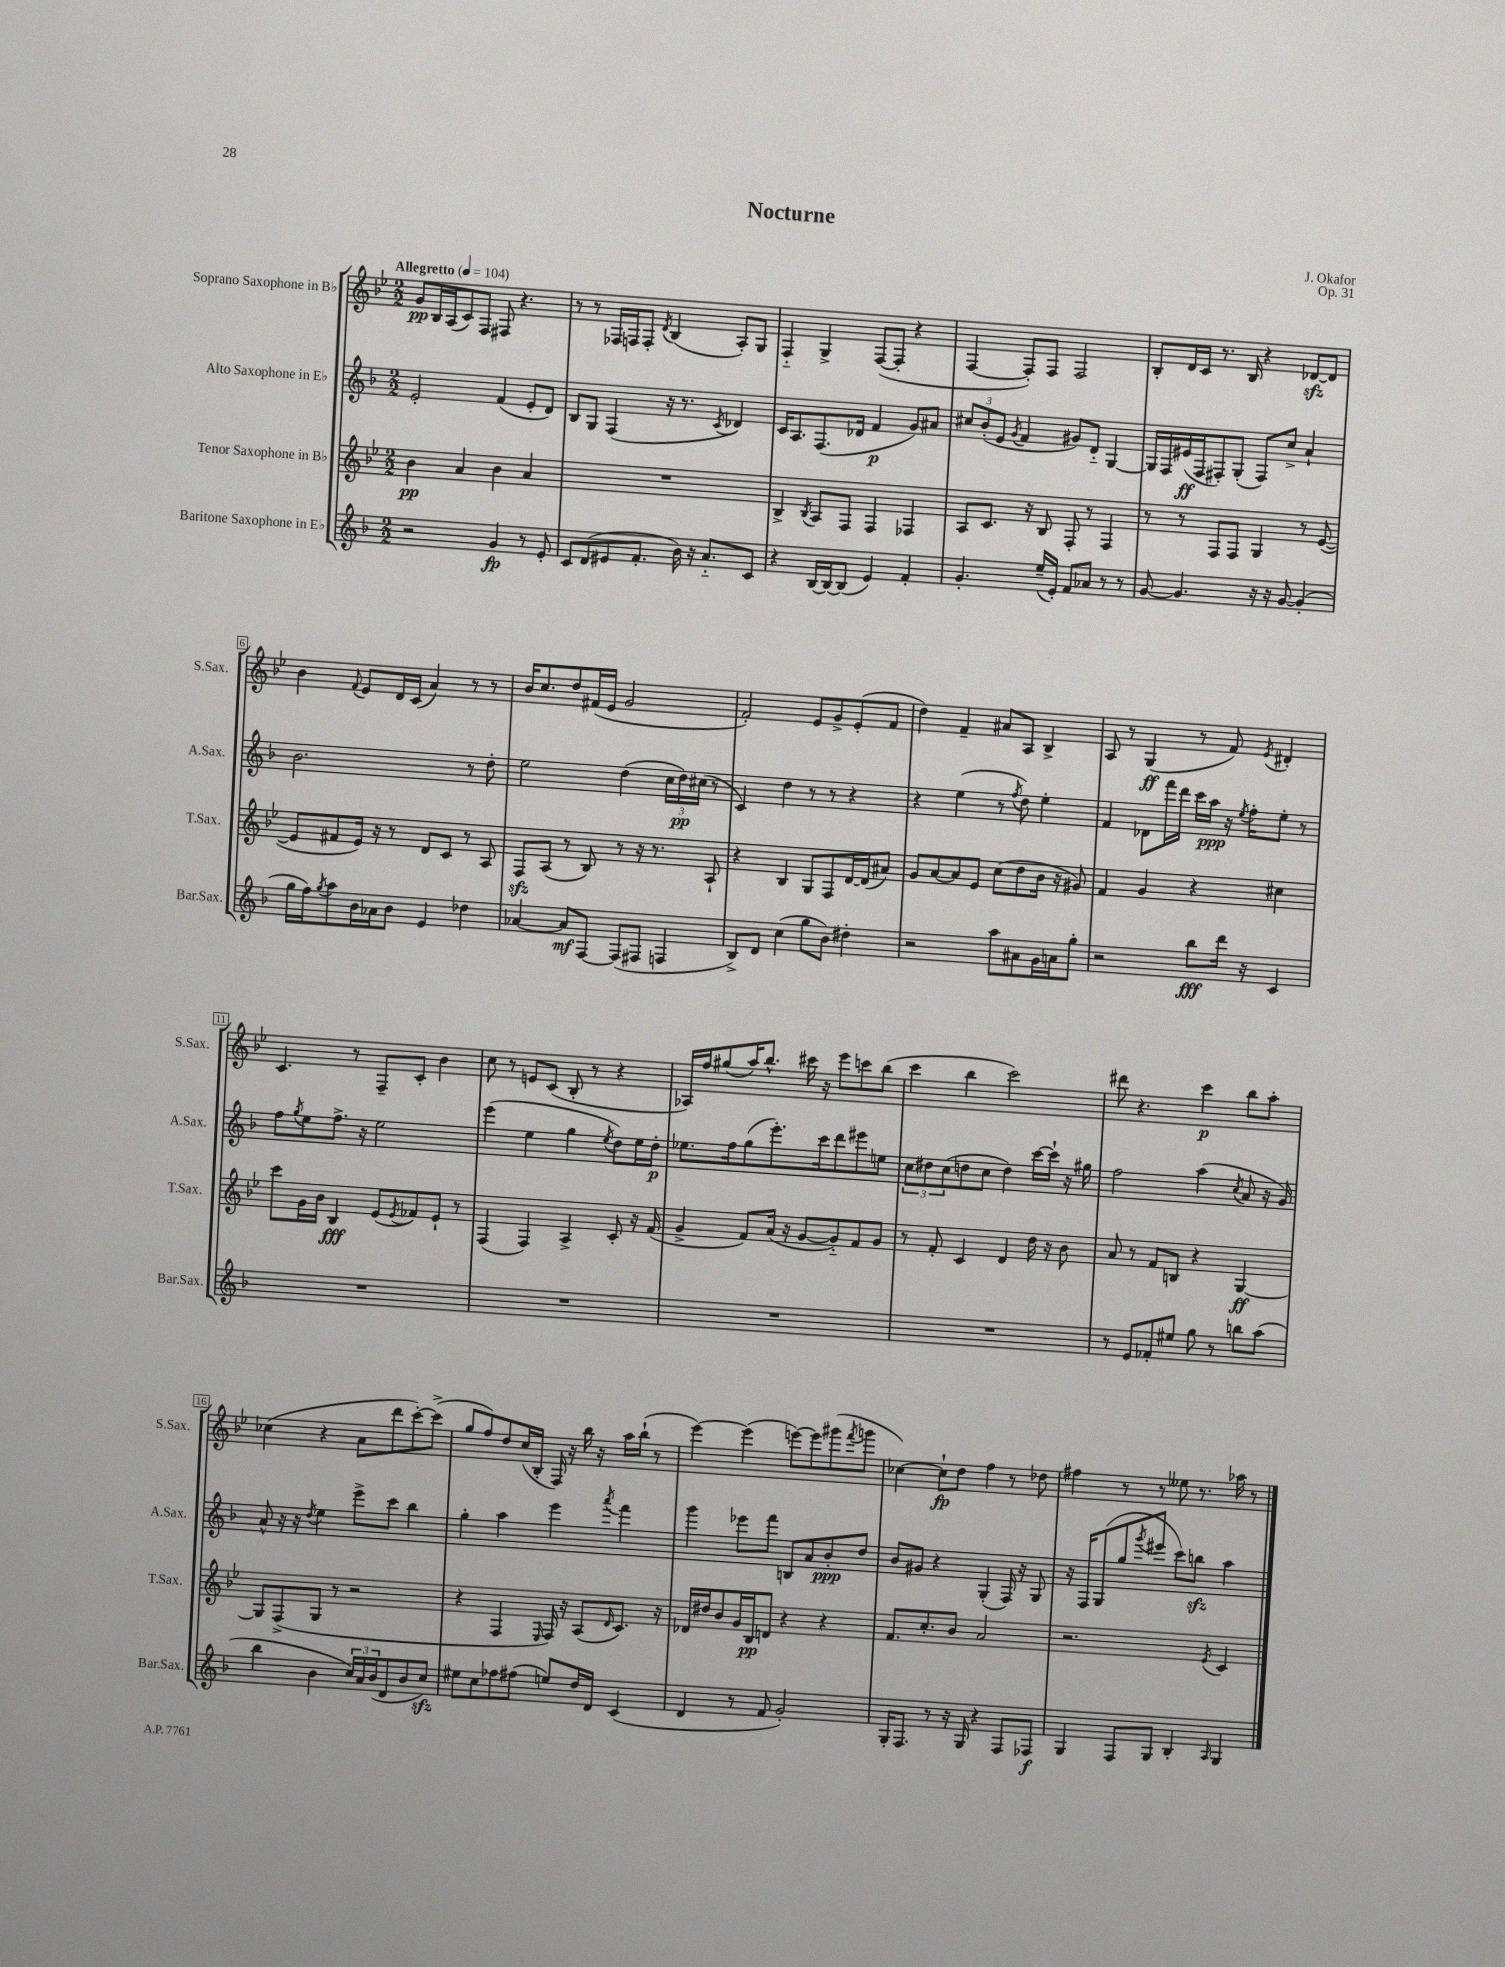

**kern	**kern	**kern	**kern
*staff4	*staff3	*staff2	*staff1
*clefG2	*clefG2	*clefG2	*clefG2
*k[b-]	*k[b-e-]	*k[b-]	*k[b-e-]
*M2/2	*M2/2	*M2/2	*M2/2
*MM104	*MM104	*MM104	*MM104
2r	4b-\	2e'/	8g/L
.	.	.	16B-/L
.	.	.	(16A/J
.	4a/	.	8c/)
.	.	.	8F/J
4g/	4b-\	(4f/	8F#/
.	.	.	4.r
8r	4a/	8e'/L	.
8e'/	.	8d/J)	.
=	=	=	=
8c/L	1r	8B-/L	8r
(8d/	.	8G/J	8r
8e#/	.	(4F/	16F-/LL
.	.	.	16F/J
8.f'/J	.	.	8F'/J
.	.	.	8qd/
.	.	16r	(4B-/
16b-\)	.	8.r	.
16r	.	.	.
8.a'~/L	.	.	.
.	.	8qc/	.
.	.	4d-/)	8A'/L)
8c/J	.	.	8G/J
=	=	=	=
4r	4B-^/	16c/LK	4F'~/
.	.	8.A/	.
.	8qB-/	.	.
[16B-/LL	8A/L	(8.F/	4G^/
16B-/_J	.	.	.
(8B-/]J	8F/J	.	.
.	.	16d-/Jk	.
4e/)	4F/	4f/	([8F/L
.	.	.	8F'/]J
4f'/	4F-/	8g/L)	4r
.	.	8a#/J	.
=	=	=	=
4.g'/	8A/L	12cc#/L	[4F/
.	.	(12b-'/	.
.	8.c/J	.	.
.	.	12e/J	.
.	.	8qg/	.
.	.	4f/	8F'/]L)
.	16r	.	.
(16ee~/LL	8B-/	.	8F/J
16e'/JJ)	.	.	.
8f/L	8F'/	8g#/L)	2F/
8a-/J	8r	8d'~/J	.
8r	4F/	[4G/	.
8r	.	.	.
=	=	=	=
[8g/	8r	16G/]LL	8B-'/L
.	.	16F/	.
4.g/]	8r	(16e#/	16d/L
.	.	16F/J	16c/JJ
.	8F/L	8F#'/)	8.r
.	8F/J	(8G'/J	.
.	.	.	16B-/
16r	4G/	8F#/L)	4r
16r	.	.	.
[8g/	.	8cc^/J	.
(4g'/]	8r	4a`/	[8d-/L
.	([8e-/	.	8d-/]J
=	=	=	=
16gg\LL	8e-/]L	2.b-\	4b-\
16ff\J)	.	.	.
8qgg/	.	.	.
8aa\	8f#/	.	.
.	.	.	8qqf/
16b-\L	16e-/Jk)	.	8e-/L
16a-\J	16r	.	.
8b-\J	8r	.	16d/L
.	.	.	(16c/JJ
4e/	8d/L	.	4a/)
.	8c/J	.	.
4dd-\	8r	8r	8r
.	8A/	8dd'\	8r
=	=	=	=
[4a-/	8F/L	2ee\	16b-/LK
.	.	.	8.cc/
.	(8A/J	.	.
8a-/]L	8r	.	8dd/
[8F/J	8B-/)	.	(16f#/L
.	.	.	16e-/JJ
(8F/]L	8r	(4dd\	2g/
8F#/J	16r	.	.
.	8.r	.	.
4F/	.	24cc\LL	.
.	.	24dd\)	.
.	.	(24cc#\JJ	.
.	8A`/	8r	.
=	=	=	=
8B-^/L)	4r	4c/)	2f'/)
8d/J	.	.	.
(4cc\	4B-/	4dd\	.
8gg\L	8G/L	8r	8e-/L
8b-\J)	8F/	8r	8g^/
4dd#'\	[16d/L	4r	(8e-'/
.	(16d/]J	.	.
.	8a#/J)	.	8f/J
=	=	=	=
2r	8g/L	4r	4dd\)
.	[8a/	.	.
.	8a/]	(4ee\	4f~/
.	8e-/J	.	.
8aa\L	(8cc\L	8r	8a#/L
.	.	8qff/	.
8a#\	8dd\	8dd\)	8A/J
16g\L	16b-\Jk	4ee'\	4B-^/
16a\J	16r	.	.
8gg'\J	8g#/)	.	.
=	=	=	=
2r	4f/	4f/	8A/
.	.	.	8r
.	4g/	8d-\L	(4G/
.	.	16fff\L	.
.	.	16ddd\JJ	.
8bb-\L	4r	16ccc\LL	8r
.	.	16aa\JJ	.
16ddd\Jk	.	16r	8f/)
.	.	8qee/	.
16r	.	16ff'\LK	.
.	.	.	8qe-/
4c/	4cc#\	8ee'\J	4d#'/
.	.	8r	.
=	=	=	=
1r	8ccc\L	8ff\L	4.c/
.	.	8qgg/	.
.	16g\L	8ee\	.
.	16b-\JJ	.	.
.	4B-/	8.ff^\J	.
.	.	.	8r
.	.	16r	.
.	(8e-/L	2ee\	8F~/L
.	8qe-/	.	.
.	8f-/)	.	8c'/J
.	8e-`/J	.	4b-\
.	8r	.	.
=	=	=	=
1r	(4F/	(4eee\	8cc\
.	.	.	8r
.	4F/)	4ee\	8e/L
.	.	.	(8c/J
.	4A^/	4gg\	8B-'/
.	.	.	8r
.	.	8qee/	.
.	8c'/	8dd\L)	4r
.	16r	16ee\L	.
.	(16f/	16dd'\JJ	.
=	=	=	=
1r	4g^/	8.ee-\L	16A-/LL)
.	.	.	16ff/J
.	.	.	(8gg#/
.	.	16ff\k	.
.	8f/L)	(8gg\	16aa/K)
.	.	.	8.bb-^^/J
.	(16a/Jk	8.eee'\)	.
.	16r	.	.
.	[8g/L	.	16ccc#\
.	.	16ccc\k	16r
.	8g'~/])	8ddd\	8eee-\L
.	8f/	8eee#\	8ccc\
.	8g/J	8ee\J	(8bb-\J
=	=	=	=
1r	8r	12cc\L	4ccc\
.	.	12dd#\	.
.	8f'/	.	.
.	.	(12cc\	.
.	4c/	8dd\	4bb-\
.	.	8cc\J	.
.	4d/	4dd\)	2ccc\)
.	16dd\	[16ccc\LL	.
.	16r	16ccc`\]JJ	.
.	8b-\	16r	.
.	.	16gg#\	.
=	=	=	=
8r	8a/	2ff\	8ddd#\
8e/L	8r	.	4.r
8f-'/	8f/L	.	.
8ee#/J	8B/J	.	.
8gg\	4r	(4aa\	4ccc\
8r	.	.	.
.	.	8qcc/	.
8bb\L	[4G/	8a/	8bb-\L
(8aa\J	.	16r	8aa'\J
.	.	16g/)	.
=	=	=	=
4bb-\	8G/]L	8a^^/	(4cc-\
.	(8F^/	16r	.
.	.	16r	.
.	.	8qdd/	.
4b-\	8G/J	4ee\	4r
.	8r	.	.
24cc/LL)	2r	8eee^\L	8a\L
24a/	.	.	.
(24b-/J	.	.	.
8d/	.	8ccc\J	8ddd\
8b-/	.	4bb-\	[8ccc'\)
8cc/J)	.	.	(8ccc^\]J
=	=	=	=
8ee#\L	4r	4gg'\	8gg/L
8cc\	.	.	8ff/)
8ff-\	4F/	4aa\	8dd/
(8ff#\J	.	.	(16cc/L
.	.	.	16B-'/JJ
.	16qqE-/	.	.
8ee/L)	16F/)	4eee\	16F/)
.	16r	.	16r
16dd/L	(8A/L	.	16bb-\
16d/JJ	.	.	16r
.	16qqd/	8qaaa/	.
(4c/	8.c/J)	4fff\	16aa\LL
.	.	.	(16bb-`\JJ
.	.	.	8r
.	16r	.	.
=	=	=	=
4d/	16d-/LL	4ggg\	[4eee-\)
.	16dd#/J	.	.
.	8b-/	.	.
8r	16g/L	8eee-\L	(4eee-\]
.	16B-/J	.	.
8f/	8d/J	8fff\J	.
2g'/)	4r	8B/L	[8eee\L)
.	.	8a/	8eee\]
.	4r	8b-'/	(8ggg#\
.	.	.	8qfff/
.	.	8dd/J	8ggg\J
=	=	=	=
16G'/LK	8.f/L	8b-/L	[4cc-\)
8.F/J	.	.	.
.	.	8g#/J	.
.	8.cc'/	.	.
8r	.	4r	8cc-`\]L
16r	8b-/J	.	8dd\J
16G/	.	.	.
4r	2a/	(4G'/	4ff\
8F/L	.	16F/)	8r
.	.	16r	.
8F-/J	.	8G/	8dd-\
=	=	=	=
4G/	2.r	16r	4ff#\
.	.	16F/LK	.
.	.	(8G/	.
8F/L	.	8gg/	8r
.	.	8qggg/	.
8G/J	.	8eee#/J	8r
4B-'/	.	8ccc\L)	8ee--\
.	.	8bb\J	8.r
16qqA/	8qe-/	.	.
4G/	4c/	4aa\	.
.	.	.	16aa-\
.	.	.	8r
==	==	==	==
*-	*-	*-	*-
